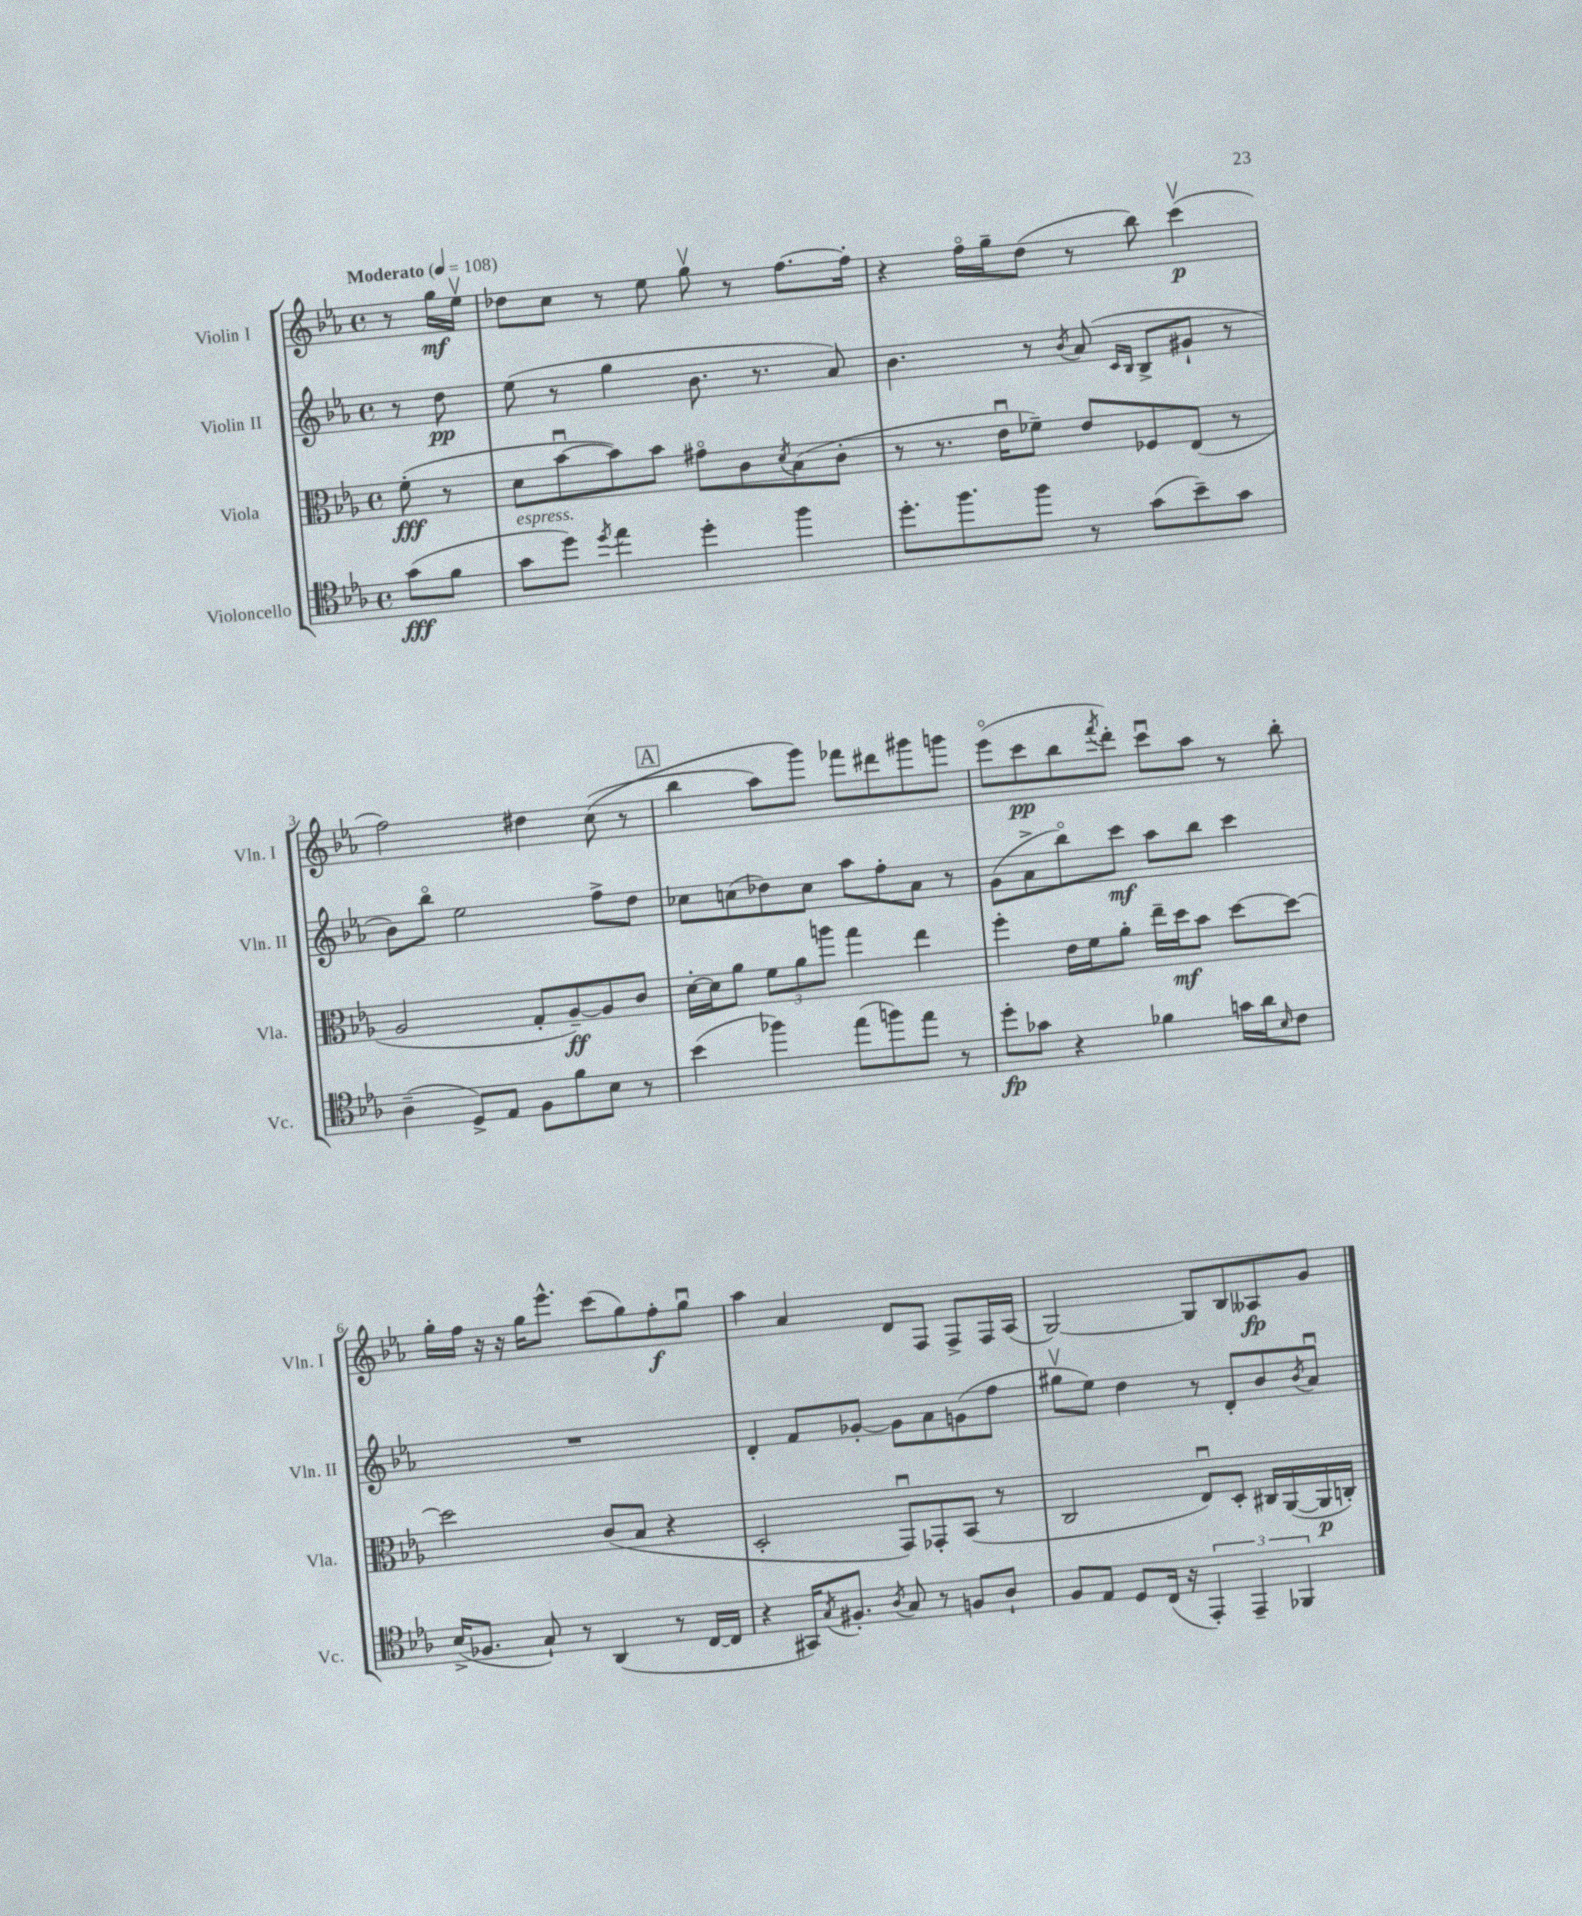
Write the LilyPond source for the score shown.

<<
\new StaffGroup <<
\new Staff = "s0" \with { instrumentName = "Violin I" shortInstrumentName = "Vln. I" } {
    \clef treble \key ees \major \defaultTimeSignature \time 4/4 \partial 4 \tempo "Moderato" 4 = 108
    r8 g''16\mf ees''16\upbow |
    des''8 c''8 r8 ees''8 g''8\upbow r8 f''8.~ f''16-. |
    r4 f''16\flageolet g''16-- d''8( r8 bes''8) c'''4\upbow\p( |
    f''2) dis''4 c''8(\( r8 |
    \mark \markup { \box "A" } bes''4 aes''8) g'''8\) fes'''8 dis'''8 gis'''8 g'''8 |
    ees'''8\flageolet( c'''8\pp bes''8 \acciaccatura { f'''8 } d'''8-.) c'''8\downbow aes''8 r8 bes''8-. |
    g''16-. f''16 r16 r16 g''16 ees'''8.-^ c'''8( g''8) f''8-.\f g''8\downbow |
    aes''4 aes'4 d'8 f8 f8-> f16 aes16( |
    g2~) g8 bes8 aeses8\fp g'8 \bar "|." |
}
\new Staff = "s1" \with { instrumentName = "Violin II" shortInstrumentName = "Vln. II" } {
    \clef treble \key ees \major \defaultTimeSignature \time 4/4 \partial 4
    r8 d''8\pp |
    ees''8( r8 g''4 bes'8. r8. aes'8) |
    bes'4. r8 \acciaccatura { bes'8 } aes'8( \grace { c'16 bes16 } bes8-> gis'8-! r8 |
    bes'8) bes''8\flageolet ees''2 f''8-> d''8 |
    \mark \markup { \box "A" } ces''8 c''8( des''8) c''8 aes''8 f''8-. aes'8 r8 |
    g'8( aes'8-> bes''8\flageolet) c'''8\mf aes''8 bes''8 c'''4 |
    R1 |
    d'4-. f'8 ges'8~-. ges'8 aes'8 g'8( f''8 |
    gis''8\upbow ees''8) d''4 r8 d'8-. bes'8 \acciaccatura { bes'8 } aes'8\downbow \bar "|." |
}
\new Staff = "s2" \with { instrumentName = "Viola" shortInstrumentName = "Vla." } {
    \clef alto \key ees \major \defaultTimeSignature \time 4/4 \partial 4
    f'8-.\fff( r8 |
    d'8 bes'8~\downbow bes'8) bes'8 gis'8\flageolet c'8 \acciaccatura { d'8 } bes8( c'8-. |
    r8 r8. ees'16\downbow fes'8--) ees'8 fes8 ees8( r8 |
    aes2 g8-. aes8~--\ff) aes8 c'8 |
    \mark \markup { \box "A" } d'16~-. d'16 aes'8 \tuplet 3/2 { f'8 aes'8 a''8 } g''4 ees''4 |
    f''4-. ees'16 f'16 aes'8-. ees''16-- d''16\mf bes'8 d''8~ d''8~ |
    d''2 c'8( bes8 r4 |
    d2-. g,8\downbow) ges,8-. bes,8( r8 |
    c2 ees8\downbow) d8-. cis16 aes,16~( aes,16\p c16-.) \bar "|." |
}
\new Staff = "s3" \with { instrumentName = "Violoncello" shortInstrumentName = "Vc." } {
    \clef tenor \key ees \major \defaultTimeSignature \time 4/4 \partial 4
    g'8\fff( f'8 |
    g'8^\markup { \italic "espress." } d''8) \acciaccatura { d''8 } ees''4 d''4-. f''4 |
    d''8.-. f''8. f''8 r8 g'8( bes'8--) g'8 |
    aes4--( d8->) ees8 f8 f'8 bes8 r8 |
    \mark \markup { \box "A" } bes'4( fes''4) ees''8( f''8) ees''8 r8 |
    d''8-.\fp ges'8 r4 fes'4 g'16 aes'16 \grace { bes16 } c'8 |
    bes16->( fes8. g8-!) r8 aes,4( r8 c16~ c16 |
    r4 gis,16) \acciaccatura { g8 } fis8.-. \acciaccatura { aes8 } g8 r8 f8 aes8-! |
    f8 ees8 d8 c16( r16 \tuplet 3/2 { ees,4-.) ees,4-- fes,4 } \bar "|." |
}
>>
>>
